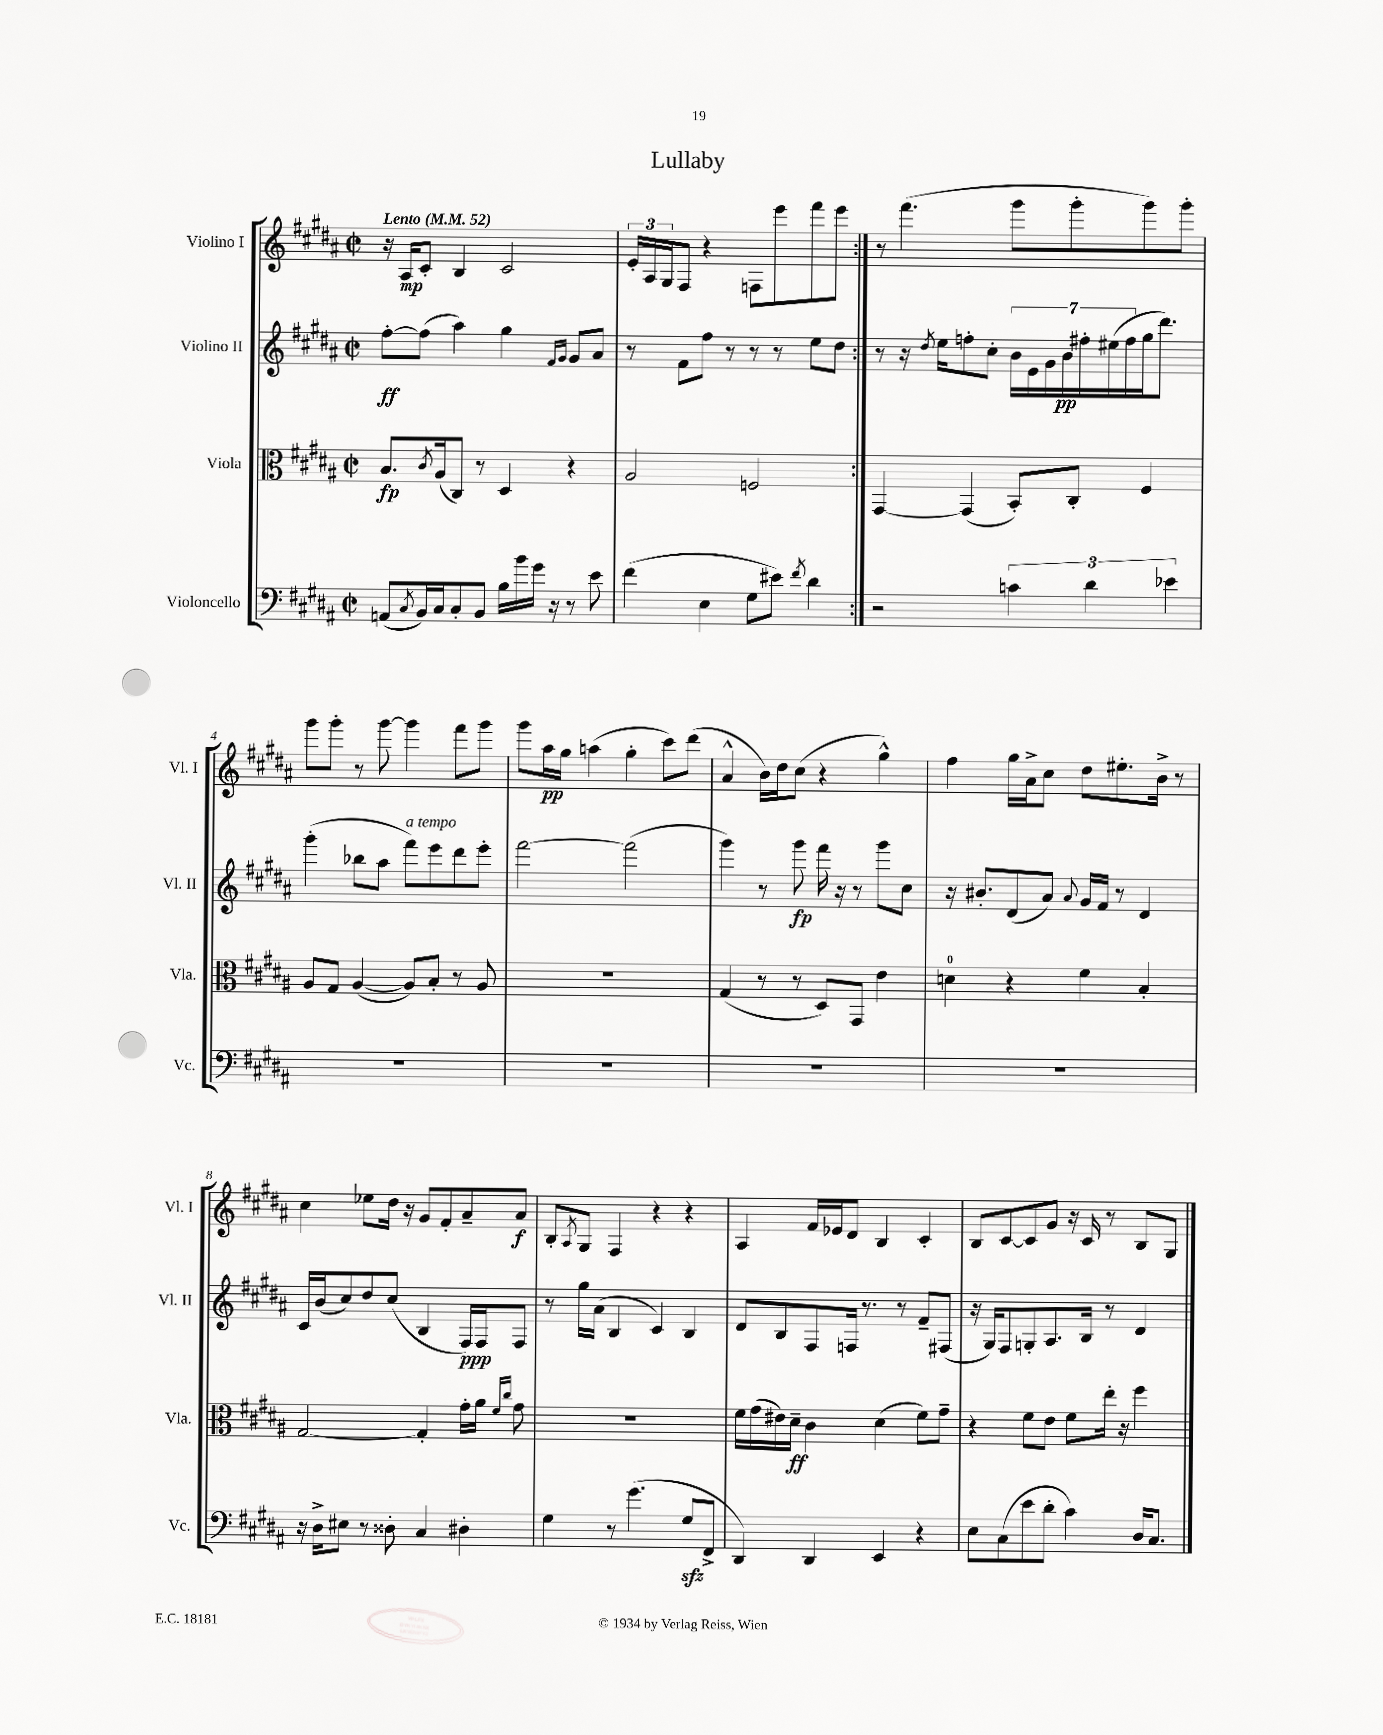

**kern	**kern	**kern	**kern
*staff4	*staff3	*staff2	*staff1
*clefF4	*clefC3	*clefG2	*clefG2
*k[f#c#g#d#a#]	*k[f#c#g#d#a#]	*k[f#c#g#d#a#]	*k[f#c#g#d#a#]
*M2/2	*M2/2	*M2/2	*M2/2
*met(c|)	*met(c|)	*met(c|)	*met(c|)
*MM52	*MM52	*MM52	*MM52
(8AA/L	8.B/L	[8ff#'\L	16r
.	.	.	16A#/LK
8qC#/	.	.	.
16BB/L)	.	(8ff#\]J	8c#'/J
.	8qc#/	.	.
16C#/J	(16A#/k	.	.
8C#'/	8C#/J)	4aa#\)	4B/
8BB/J	8r	.	.
16B\LL	4D#/	4gg#\	2c#/
16b\	.	.	.
16g#\JJ	.	.	.
16r	.	.	.
.	.	16qqf#/LL	.
.	.	16qqg#/JJ	.
8r	4r	8g#/L	.
8e\	.	8a#/J	.
=	=	=	=
(4f#\	2A#/	8r	24e'/LL
.	.	.	24A#/
.	.	.	24G#/J
.	.	8f#\L	8F#/J
4E\	.	8ff#\J	4r
.	.	8r	.
8G#\L	2F/	8r	8F\L
8e#\J)	.	8r	8eee\
8qf#/	.	.	.
4d#\	.	8ee\L	8fff#\
.	.	8dd#\J	8eee\J
=:|!	=:|!	=:|!	=:|!
2r	[4GG#/	8r	8r
.	.	16r	(4.fff#\
.	.	8qdd#/	.
.	.	16ee\LK	.
.	(4GG#/]	8ff'\	.
.	.	8cc#'\J	.
6c\	8BB'/L)	28b\LL	8ggg#\L
.	.	28e\	.
.	.	28g#\	.
.	.	28b\	.
.	8C#'/J	.	8ggg#'\
.	.	28ff#'\	.
6d#\	.	.	.
.	.	(28ee#\	.
.	.	28ff#\	.
.	4F#/	16gg#\J	8ggg#\)
.	.	8.ddd#\J)	.
6e-\	.	.	.
.	.	.	8ggg#'\J
=	=	=	=
1r	8A#/L	(4ggg#'\	8ggg#\L
.	8G#/J	.	8ggg#'\J
.	([4A#/	8bb-\L	8r
.	.	8aa#\J	[8ggg#\
.	8A#/]L)	8fff#\L)	4ggg#\]
.	8B'/J	8eee\	.
.	8r	8ddd#\	8fff#\L
.	8A#/	8eee'\J	8ggg#\J
=	=	=	=
1r	1r	[2fff#\	8ggg#\L
.	.	.	16aa#\L
.	.	.	16gg#\JJ
.	.	.	(4aa\
.	.	(2fff#\]	4gg#'\
.	.	.	8ccc#\L)
.	.	.	(8ddd#\J
=	=	=	=
1r	(4G#/	4ggg#\)	4a#^^/
.	8r	8r	16b\LL)
.	.	.	16dd#\J
.	8r	8ggg#\	(8cc#\J
.	8D#/L)	16fff#\	4r
.	.	16r	.
.	8GG#/J	8r	.
.	4e\	8ggg#\L	4gg#^^\)
.	.	8cc#\J	.
=	=	=	=
1r	4d\	16r	4ff#\
.	.	8.b#'/L	.
.	4r	(8d#/	16gg#\LL
.	.	.	16a#^\J
.	.	8a#/J)	8cc#\J
.	.	8qqa#/	.
.	4f#\	16g#/LL	8dd#\L
.	.	16f#/JJ	.
.	.	8r	8.ee#'\
.	4B'/	4d#/	.
.	.	.	16b^\Jk
.	.	.	8r
=	=	=	=
16r	[2G#/	16c#/LL	4cc#\
16D#^\LK	.	(16b/J	.
8E#\J	.	8cc#/)	.
8r	.	8dd#/	8ee-\L
8D##'\	.	(8cc#/J	16dd#\Jk
.	.	.	16r
4C#/	4G#'/]	4B/	8g#/L
.	.	.	8f#'/
4D#'\	16g#'\LL	16F#/LL)	8a#~/
.	16a#\JJ	16F#/J	.
.	16qqf#/LL	.	.
.	16qqcc#/JJ	.	.
.	8g#\	8F#/J	8a#/J
=	=	=	=
4G#\	1r	8r	8B'/L
.	.	.	8qA#/
.	.	16gg#\LL	8G#/J
.	.	(16a#\JJ	.
8r	.	4B/	4F#/
(4.g#\	.	.	.
.	.	4c#/)	4r
8G#/L	.	4B/	4r
8FF#^/J	.	.	.
=	=	=	=
4DD#/)	16f#\LL	8d#/L	4A#/
.	(16g#\	.	.
.	16e#\)	8B/	.
.	16d#~\JJ	.	.
4DD#/	4c#\	8F#/	16f#/LL
.	.	.	16e-/J
.	.	16F/Jk	8d#/J
.	.	8.r	.
4EE/	(4d#\	.	4B/
.	.	8r	.
4r	8f#\L)	8f#~/L	4c#'/
.	8g#~\J	(8F#/J	.
=	=	=	=
8E\L	4r	16r	8B/L
.	.	16G#/LK)	.
(8C#\	.	8F#/	[8c#/
8e\	8f#\L	8G'/	8c#/]
8d#'\J	8e\J	8.A#/	8g#/J
4c#\)	8f#\L	.	16r
.	.	16B/Jk	16c#/
.	16ee'\Jk	8r	8r
.	16r	.	.
16D#/LK	4ff#\	4d#/	8B/L
8.C#/J	.	.	.
.	.	.	8G#/J
==	==	==	==
*-	*-	*-	*-
